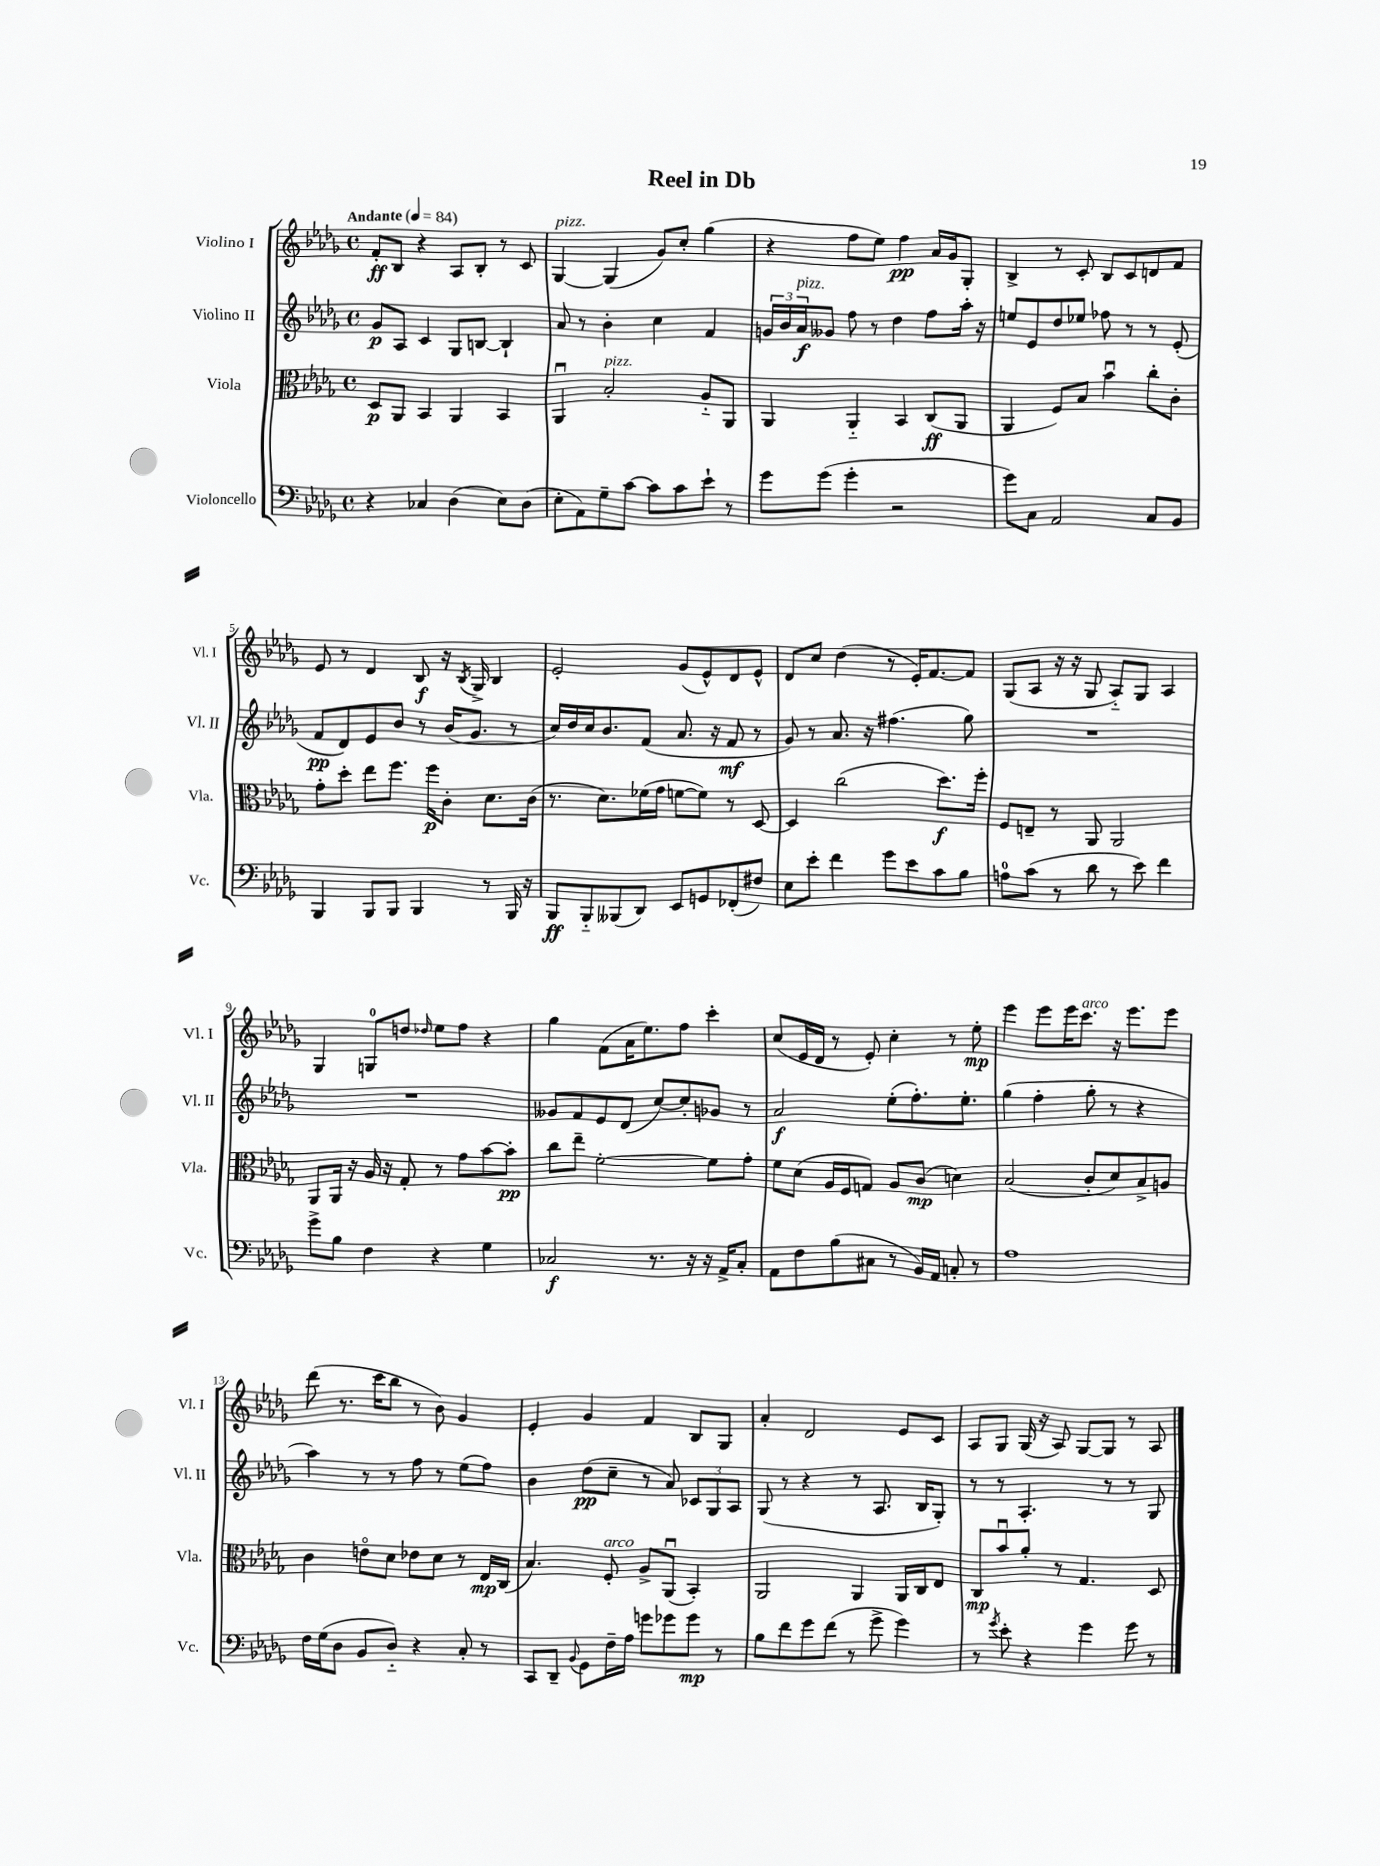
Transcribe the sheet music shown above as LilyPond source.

\header { title = "Reel in Db" }
<<
\new StaffGroup <<
\new Staff = "s0" \with { instrumentName = "Violino I" shortInstrumentName = "Vl. I" } {
    \clef treble \key des \major \defaultTimeSignature \time 4/4 \tempo "Andante" 4 = 84
    f'8-.\ff bes8 r4 aes8 bes8-. r8 c'8 |
    ges4~^\markup { \italic "pizz." } ges4( ges'8) c''8-. ges''4( |
    r4 f''8 ees''8) f''4\pp aes'16 ges'16 ges8-. |
    bes4-> r8 c'8-. bes8 c'8 d'8 f'8 |
    ees'8 r8 des'4 bes8\f r16 \acciaccatura { bes8 } ges16-> bes4 |
    ees'2-. ges'8( ees'8-^) des'8 ees'8-^ |
    des'8 c''8 des''4( r8 ees'16-.) f'8.~ f'8 |
    ges8( aes8 r16 r16 ges8 aes8-_) ges8 aes4 |
    ges4 g8-0 d''8 \grace { des''16 } ees''8 f''8 r4 |
    ges''4 f'8( aes'16 ees''8.) f''8 c'''4-. |
    c''8( ees'16 des'16 r8 ees'8-.) c''4-. r8 ees''8-.\mp |
    ees'''4 ees'''8 ees'''16 c'''8.^\markup { \italic "arco" } r16 ees'''8. ees'''8 |
    des'''8( r8. c'''16 bes''8 r8 bes'8) ges'4 |
    ees'4-. ges'4 f'4 bes8 ges8 |
    aes'4-. des'2 ees'8 c'8 |
    aes8 ges8 ges16( r16 aes8) ges8~ ges8 r8 aes8 \bar "|." |
}
\new Staff = "s1" \with { instrumentName = "Violino II" shortInstrumentName = "Vl. II" } {
    \clef treble \key des \major \defaultTimeSignature \time 4/4
    ges'8\p aes8 c'4 ges8 b8~ b4-! |
    aes'8 r8 bes'4-. c''4 f'4 |
    \tuplet 3/2 { g'16 bes'16 aes'16\f^\markup { \italic "pizz." } } geses'8 f''8 r8 des''4 f''8 aes''16-. r16 |
    e''8 ees'8 des''8 ees''8 fes''8 r8 r8 ees'8-.( |
    f'8\pp des'8) ees'8 bes'8 r8 bes'16( ges'8. r8 |
    c''16) des''16 c''16 bes'8. f'8( aes'8. r16 f'8\mf r8 |
    ges'8) r8 aes'8. r16 fis''4.( ges''8) |
    R1 |
    R1 |
    geses'8 f'8 ees'8 des'8( c''8~) c''8-. ges'8 r8 |
    aes'2\f ees''8-.( f''8.-.) ees''8.-. |
    ges''4( f''4-. ges''8-. r8 r4 |
    aes''4) r8 r8 f''8 r8 ees''8( f''8) |
    bes'4 des''8\pp( c''8-- r8 aes'8) \tuplet 3/2 { ces'8 ges8 aes8 } |
    ges8( r8 r4 r8 aes8. bes16 ges8-.) |
    r8 r8 aes4.-. r8 r8 ges8 \bar "|." |
}
\new Staff = "s2" \with { instrumentName = "Viola" shortInstrumentName = "Vla." } {
    \clef alto \key des \major \defaultTimeSignature \time 4/4
    des8\p aes,8 bes,4 aes,4 bes,4 |
    aes,4\downbow bes2-.^\markup { \italic "pizz." } aes8-_ aes,8 |
    aes,4 aes,4-_ bes,4 c8\ff( aes,8 |
    aes,4 f8) bes8 bes'4\downbow c''8-. c'8-. |
    ges'8-. des''8-. ees''8 f''8. f''16\p c'8-. des'8. c'16( |
    r8. des'8.) fes'16( ges'16 f'8~ f'8) r8 des8~ |
    des4 c''2( des''8.\f) f''16-. |
    f8 e8-- r8 aes,8 aes,2 |
    aes,8 aes,16 r16 aes16 r16 ges8-. r8 ges'8 bes'8~ bes'8-.\pp |
    c''8 ees''8-- f'2~-. f'8 ges'8-. |
    f'8 des'8( aes16 f16 g8) aes8 c'8\mp( d'4) |
    bes2( c'8-. des'8) bes8-> a8 |
    c'4 e'8\flageolet des'8 ees'8 des'8 r8 ees16\mp c16( |
    bes4.) f8-.^\markup { \italic "arco" } aes8-> aes,8\downbow( bes,4-.) |
    aes,2 aes,4 aes,16 c16 ees8 |
    c8\mp bes'8\downbow aes'8-. r8 ges4. des8 \bar "|." |
}
\new Staff = "s3" \with { instrumentName = "Violoncello" shortInstrumentName = "Vc." } {
    \clef bass \key des \major \defaultTimeSignature \time 4/4
    r4 ces4 des4( ees8) des8( |
    ees8-. aes,8) ges8-- c'8~ c'8 c'8 ees'8-! r8 |
    ges'8 ges'8( ges'4-. r2 |
    ges'8) c8 aes,2 c8 bes,8 |
    bes,,4 bes,,8 bes,,8 bes,,4 r8 bes,,16 r16 |
    bes,,8\ff bes,,8-_ beses,,8( des,8) ees,8 g,8 fes,8-.( fis8) |
    ees8 ees'8-. f'4 ges'8 ees'8 c'8 bes8 |
    a8-0 c'8( r8 des'8 r8 ees'8) f'4 |
    ges'8-> bes8 f4 r4 ges4 |
    ces2\f r8. r16 r16 aes,16-> ces8-. |
    aes,8 f8 bes8( cis8 r8 bes,16) aes,16 c8-. r8 |
    aes1 |
    f16 ges16( des8 bes,8 des8-_) r4 c8-. r8 |
    c,8 des,8-- \appoggiatura { bes,8 } ges,8 f16-- aes16 g'8 ges'8 ges'8\mp r8 |
    bes8 f'8 ges'8 f'8( r8 ges'8-> ges'4) |
    r8 \acciaccatura { ges'8 } ees'8-. r4 ges'4 ges'8 r8 \bar "|." |
}
>>
>>
